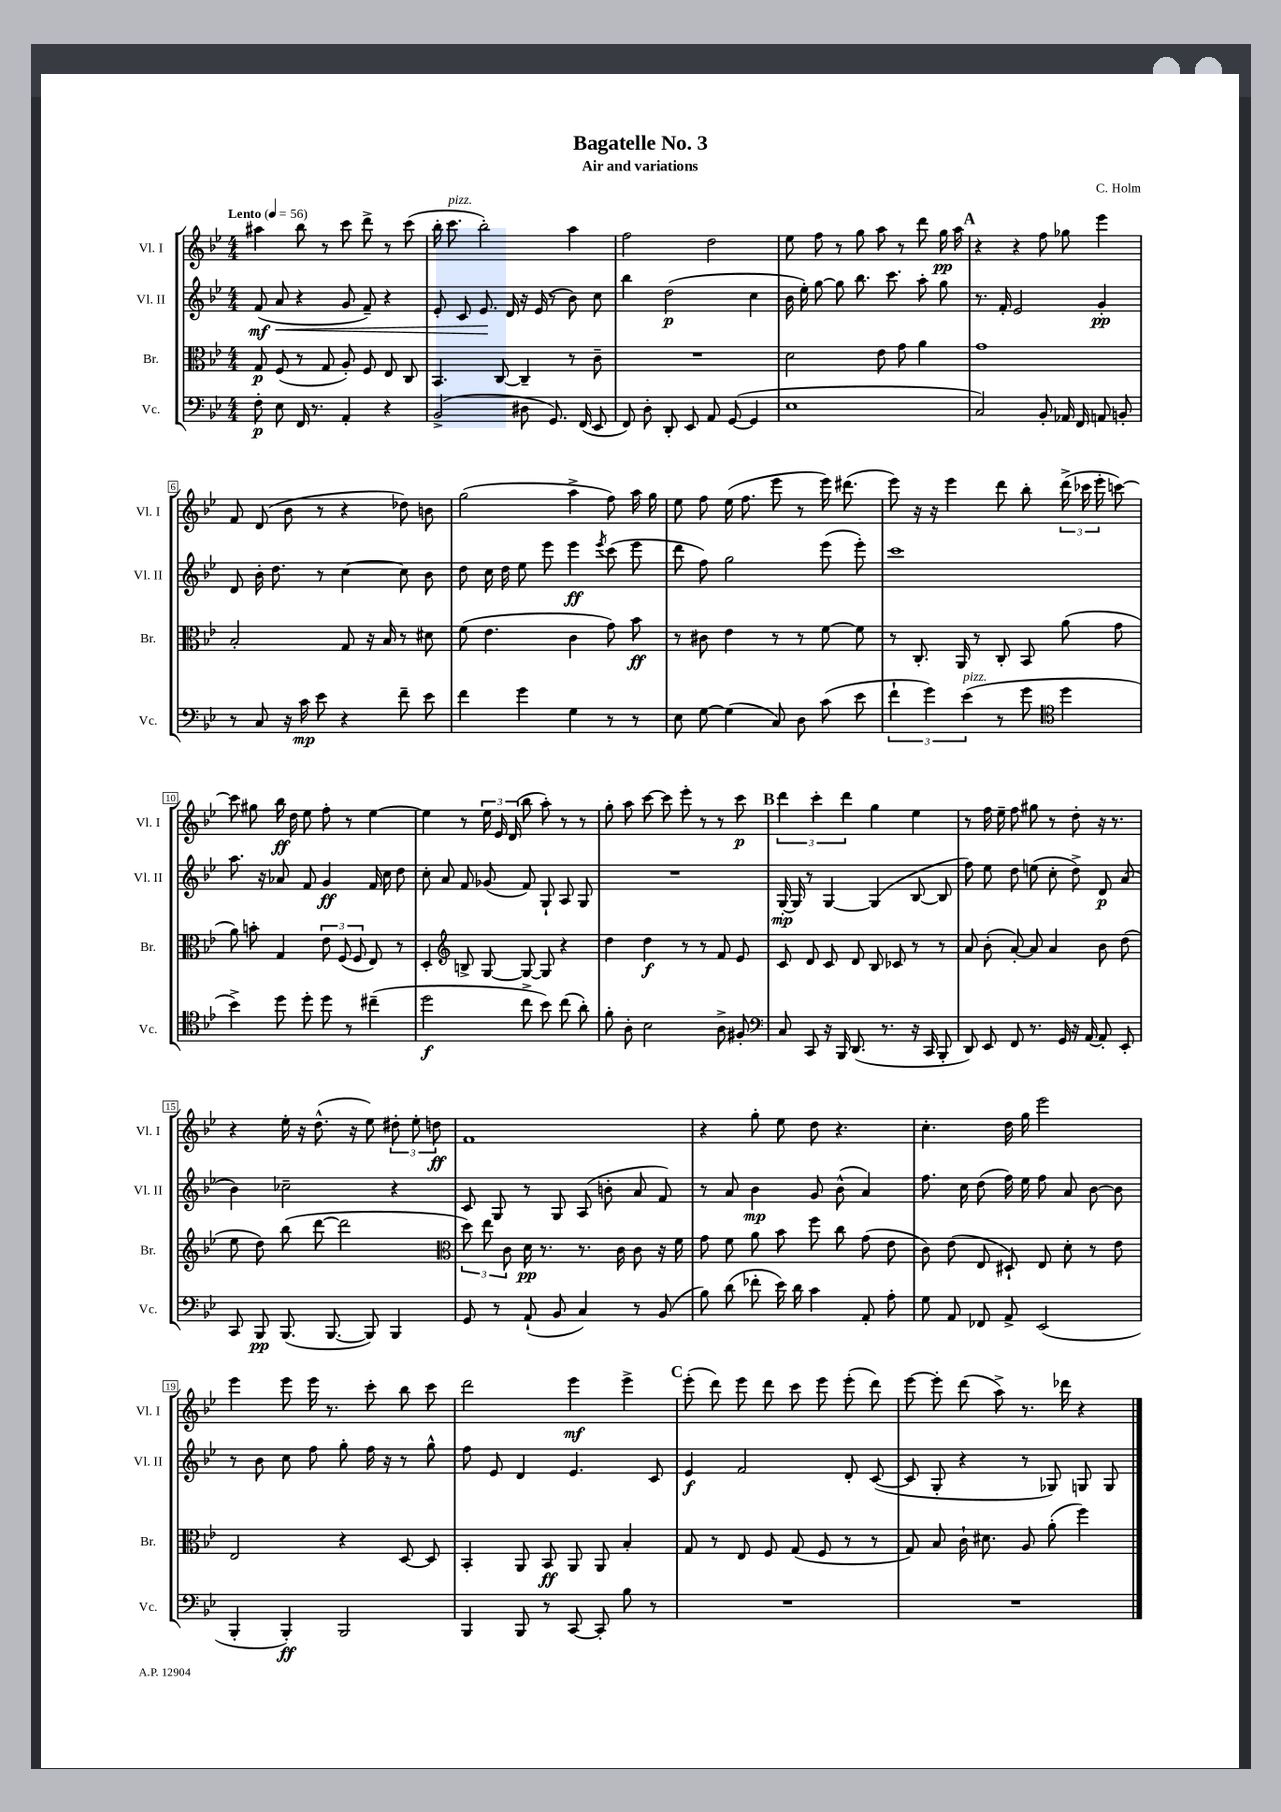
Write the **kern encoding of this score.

**kern	**dynam	**kern	**dynam	**kern	**dynam	**kern	**dynam
*part4	*part4	*part3	*part3	*part2	*part2	*part1	*part1
*staff4	*staff4	*staff3	*staff3	*staff2	*staff2	*staff1	*staff1
*I"Vc.	*	*I"Br.	*	*I"Vl. II	*	*I"Vl. I	*
*I'Vc.	*	*I'Br.	*	*I'Vl. II	*	*I'Vl. I	*
*clefF4	*	*clefC3	*	*clefG2	*	*clefG2	*
*k[b-e-]	*	*k[b-e-]	*	*k[b-e-]	*	*k[b-e-]	*
*M4/4	*	*M4/4	*	*M4/4	*	*M4/4	*
*MM56	*	*MM56	*	*MM56	*	*MM56	*
=1	=1	=1	=1	=1	=1	=1	=1
!	!	!	!	!	!	!LO:TX:a:B:t=Lento	!
8F'\	p	8G/	p	(8f/	mf	4aa#X\	.
!	!	!	!	!	!LO:HP:b	!	!
8E-\	.	(8F/	.	8a/	<	.	.
16FF/	.	8r	.	4r	.	8bb-\	.
8.r	.	.	.	.	.	.	.
.	.	8G/	.	.	.	8r	.
4AA'/	.	8A'/)	.	8g/	.	8ccc\	.
.	.	8F/	.	8f~/)	.	8ddd^\	.
4r	.	8E-/	.	4r	.	8r	.
.	.	8C/	.	.	.	(8ccc\	.
=2	=2	=2	=2	=2	=2	=2	=2
(2BB-^/	.	4.BB-/	.	8e-'/	.	16bb-'\	.
!	!	!	!	!	!	!LO:TX:a:i:t=pizz.	!
.	.	.	.	.	.	8.ccc\	.
.	.	.	.	8c/	.	.	.
.	.	.	.	8.e-/	.	2bb-'\)	.
.	.	[8C/	.	.	.	.	.
.	.	.	.	16d/	[	.	.
8D#X\	.	4C~/]	.	16r	.	.	.
.	.	.	.	(16e-/	.	.	.
8.GG/)	.	.	.	8r	.	.	.
.	.	8r	.	8b-\)	.	4aa\	.
(16FF/	.	.	.	.	.	.	.
8EE-/	.	8c~\	.	8cc\	.	.	.
=3	=3	=3	=3	=3	=3	=3	=3
8FF/)	.	1r	.	4bb-\	.	2ff\	.
8D'\	.	.	.	.	.	.	.
8DD'/	.	.	.	(2dd\	p	.	.
8EE-/	.	.	.	.	.	.	.
8AA/	.	.	.	.	.	2dd\	.
([8GG/	.	.	.	.	.	.	.
4GG/]	.	.	.	4cc\	.	.	.
=4	=4	=4	=4	=4	=4	=4	=4
1E-	.	2d\	.	16b-\	.	8ee-\	.
.	.	.	.	16ee-'\)	.	.	.
.	.	.	.	[8gg\	.	8ff\	.
.	.	.	.	8gg\]	.	8r	.
.	.	.	.	8.bb-\	.	8gg\	.
.	.	8e-\	.	.	.	8aa\	.
.	.	.	.	8.ccc\	.	.	.
.	.	8g\	.	.	.	8r	.
.	.	4a\	.	8aa'\	.	8ddd\	.
.	.	.	.	8gg\	.	16gg\	pp
.	.	.	.	.	.	16aa\	.
!!LO:REH:place=s1:t=A
=5	=5	=5	=5	=5	=5	=5	=5
2C/)	.	1g	.	8.r	.	4r	.
.	.	.	.	16f'/	.	.	.
.	.	.	.	2e-/	.	4r	.
8BB-'/	.	.	.	.	.	8ff\	.
16AA-X/	.	.	.	.	.	8gg-X\	.
16FF/	.	.	.	.	.	.	.
8AAn/	.	.	.	4g'/	pp	4eee-\	.
8BBn'/	.	.	.	.	.	.	.
!!LO:LB:g=z
=6	=6	=6	=6	=6	=6	=6	=6
8r	.	2B-'/	.	8d/	.	8f/	.
8C/	.	.	.	16b-'\	.	(8d/	.
.	.	.	.	8.dd\	.	.	.
16r	.	.	.	.	.	8b-\	.
16c\	mp	.	.	.	.	.	.
8e-\	.	.	.	8r	.	8r	.
4r	.	8G/	.	[4cc\	.	4r	.
.	.	16r	.	.	.	.	.
.	.	16B-/	.	.	.	.	.
8f~\	.	8r	.	8cc\]	.	8dd-X\)	.
8e-\	.	8d#X\	.	8b-\	.	8bn\	.
=7	=7	=7	=7	=7	=7	=7	=7
4f\	.	(8f\	.	8dd\	.	(2gg\	.
.	.	4.e-\	.	16cc\	.	.	.
.	.	.	.	16dd\	.	.	.
4g\	.	.	.	8ee-\	.	.	.
.	.	.	.	8eee-\	.	.	.
4G\	.	4c\	.	4eee-\	ff	4aa^\	.
.	.	.	.	8qeee-/	.	.	.
8r	.	8g\)	.	(8ccc\	.	8ff\)	.
8r	.	8b-\	ff	8eee-\	.	16aa\	.
.	.	.	.	.	.	16gg\	.
=8	=8	=8	=8	=8	=8	=8	=8
8E-\	.	8r	.	8ddd\	.	8ee-\	.
[8G\	.	8c#X\	.	8ff\)	.	8ff\	.
(4G\]	.	4e-\	.	2gg\	.	(16ee-\	.
.	.	.	.	.	.	8.ff\	.
8C/)	.	8r	.	.	.	8eee-\	.
8D\	.	8r	.	.	.	8r	.
(8c\	.	[8f\	.	(8eee-\	.	16eee-\)	.
.	.	.	.	.	.	(8.ddd#X\	.
8e-\	.	8f\]	.	8eee-'\)	.	.	.
=9	=9	=9	=9	=9	=9	=9	=9
6f`\	.	8r	.	1ccc	.	8eee-\)	.
.	.	8.C'/	.	.	.	16r	.
6g\)	.	.	.	.	.	.	.
.	.	.	.	.	.	16r	.
.	.	.	.	.	.	4eee-\	.
.	.	16AA/	.	.	.	.	.
!LO:TX:a:i:t=pizz.	!	!	!	!	!	!	!
(6e-\	.	.	.	.	.	.	.
.	.	8r	.	.	.	.	.
8r	.	8C'/	.	.	.	8ddd\	.
8g\	.	8BB-/	.	.	.	8bb-'\	.
*clefC4	*	*	*	*	*	*	*
4dd\	.	(8a\	.	.	.	(24ddd^\	.
.	.	.	.	.	.	24ccc-X\	.
.	.	.	.	.	.	24eee-'\	.
.	.	8g\	.	.	.	[8cccn\)	.
!!LO:LB:g=z
=10	=10	=10	=10	=10	=10	=10	=10
4b-^\)	.	8a\)	.	8.aa\	.	8ccc\]	.
.	.	8bn'\	.	.	.	8gg#X\	.
.	.	.	.	16r	.	.	.
8dd\	.	4G/	.	8a-X/	.	16bb-\	ff
.	.	.	.	.	.	16dd\	.
8dd'\	.	.	.	8f/	.	8ee-\	.
8dd\	.	12e-\	.	4g/	ff	8ff'\	.
.	.	(12F/	.	.	.	.	.
8r	.	.	.	.	.	8r	.
.	.	12F/	.	.	.	.	.
(4cc#X~\	.	8E-/)	.	16f/	.	[4ee-\	.
.	.	.	.	16cc\	.	.	.
.	.	8r	.	8dd\	.	.	.
=11	=11	=11	=11	=11	=11	=11	=11
2dd\	f	4D'/	.	8cc'\	.	4ee-\]	.
.	.	.	.	8a/	.	.	.
*	*	*clefG2	*	*	*	*	*
.	.	8Bn^/	.	8f/	.	8r	.
.	.	[8G/	.	(8g-X/	.	24ee-\	.
.	.	.	.	.	.	24e-/	.
.	.	.	.	.	.	(24d/	.
8cc^\	.	8G/_	.	8f/)	.	8bb-\	.
8b-\)	.	8G/]	.	8G`/	.	8aa'\)	.
(8cc\	.	4r	.	8A/	.	8r	.
8a'\)	.	.	.	8G/	.	8r	.
=12	=12	=12	=12	=12	=12	=12	=12
8f'\	.	4dd\	.	1r	.	8gg'\	.
8A'\	.	.	.	.	.	8aa\	.
2B-\	.	4dd\	f	.	.	[8ccc\	.
.	.	.	.	.	.	8ccc\]	.
.	.	8r	.	.	.	8eee-'\	.
.	.	8r	.	.	.	8r	.
8A^\	.	8f/	.	.	.	8r	.
8F#X'/	.	8e-/	.	.	.	8ccc\	p
!!LO:REH:place=s1:t=B
=13	=13	=13	=13	=13	=13	=13	=13
*clefF4	*	*	*	*	*	*	*
8C/	.	8c/	.	[16G'/	mp	6ddd\	.
.	.	.	.	16G/]	.	.	.
8CC/	.	8d/	.	8r	.	.	.
.	.	.	.	.	.	6ccc'\	.
16r	.	8c/	.	[4G/	.	.	.
16BBB-/	.	.	.	.	.	.	.
.	.	.	.	.	.	6ddd\	.
(8.DD/	.	8d/	.	.	.	.	.
.	.	8B-/	.	(4G/]	.	4gg\	.
8.r	.	.	.	.	.	.	.
.	.	8c-X/	.	.	.	.	.
16r	.	8r	.	[8B-/	.	4ee-\	.
16CC/	.	.	.	.	.	.	.
8BBB-'/	.	8r	.	8B-/]	.	.	.
=14	=14	=14	=14	=14	=14	=14	=14
8DD/)	.	8a/	.	8ff\)	.	8r	.
8EE-/	.	(8b-'\	.	8ee-\	.	16ff\	.
.	.	.	.	.	.	16ee-~\	.
8FF/	.	[8a'/)	.	8dd\	.	8ff\	.
8.r	.	8a/]	.	(8een\	.	8gg#X\	.
.	.	4a/	.	8cc'\	.	8r	.
16GG/	.	.	.	.	.	.	.
16r	.	.	.	8dd^\)	.	8dd'\	.
[16AA/	.	.	.	.	.	.	.
8AA'/]	.	8b-\	.	8d/	p	16r	.
.	.	.	.	.	.	8.r	.
8EE-'/	.	(8dd\	.	(8a/	.	.	.
!!LO:LB:g=z
=15	=15	=15	=15	=15	=15	=15	=15
8CC/	.	8ee-\	.	4b-\)	.	4r	.
8BBB-/	pp	8dd\)	.	.	.	.	.
(8.BBB-/	.	(8bb-\	.	2cc-X~\	.	16ee-'\	.
.	.	.	.	.	.	16r	.
.	.	[8ddd\	.	.	.	(8.dd^^\	.
[8.BBB-/	.	.	.	.	.	.	.
.	.	2ddd\]	.	.	.	.	.
.	.	.	.	.	.	16r	.
8BBB-/])	.	.	.	.	.	8ee-\)	.
4BBB-/	.	.	.	4r	.	12dd#X'\	.
.	.	.	.	.	.	12ee-'\	.
.	.	.	.	.	.	12ddn\	ff
=16	=16	=16	=16	=16	=16	=16	=16
*	*	*clefC3	*	*	*	*	*
8GG/	.	12dd\)	.	8c/	.	1f	.
.	.	12ee-\	.	.	.	.	.
8r	.	.	.	8G/	.	.	.
.	.	12c\	.	.	.	.	.
(8AA`/	.	16d\	pp	8r	.	.	.
.	.	8.r	.	.	.	.	.
8BB-/	.	.	.	8G/	.	.	.
4C/)	.	8.r	.	(8A/	.	.	.
.	.	.	.	8bn'\	.	.	.
.	.	16c\	.	.	.	.	.
8r	.	8c\	.	8a/	.	.	.
(8BB-/	.	16r	.	8f/)	.	.	.
.	.	16f\	.	.	.	.	.
=17	=17	=17	=17	=17	=17	=17	=17
8B-\)	.	8g\	.	8r	.	4r	.
(8d\	.	8f\	.	8a/	.	.	.
8f-X'\	.	8a\	.	4b-\	mp	8gg'\	.
16e-\)	.	8b-\	.	.	.	8ee-\	.
16d\	.	.	.	.	.	.	.
4c\	.	8ff\	.	8g/	.	8dd\	.
.	.	8cc\	.	(8b-^^\	.	4.r	.
8AA'/	.	(8g\	.	4a/)	.	.	.
8A'\	.	8e-\	.	.	.	.	.
=18	=18	=18	=18	=18	=18	=18	=18
8G\	.	8c\)	.	8.ff\	.	4.cc'\	.
8AA/	.	(8e-\	.	.	.	.	.
.	.	.	.	16cc\	.	.	.
8FF-X/	.	8E-/	.	(8dd\	.	.	.
8AA^/	.	8D#X`/)	.	16ff\)	.	16dd\	.
.	.	.	.	16ee-\	.	16gg\	.
(2EE-/	.	8E-/	.	8ff\	.	2eee-\	.
.	.	8d'\	.	8a/	.	.	.
.	.	8r	.	[8b-\	.	.	.
.	.	8e-\	.	8b-\]	.	.	.
!!LO:LB:g=z
=19	=19	=19	=19	=19	=19	=19	=19
4BBB-'/	.	2E-/	.	8r	.	4eee-\	.
.	.	.	.	8b-\	.	.	.
4BBB-'/)	ff	.	.	8cc\	.	8eee-\	.
.	.	.	.	8ff\	.	16eee-\	.
.	.	.	.	.	.	8.r	.
2BBB-/	.	4r	.	8gg'\	.	.	.
.	.	.	.	16ff\	.	8ccc'\	.
.	.	.	.	16r	.	.	.
.	.	[8D/	.	8r	.	8bb-\	.
.	.	8D/]	.	8gg^^\	.	8ccc\	.
=20	=20	=20	=20	=20	=20	=20	=20
4BBB-/	.	4BB-'/	.	8ff\	.	2ddd\	.
.	.	.	.	8e-/	.	.	.
8BBB-/	.	8AA/	.	4d/	.	.	.
8r	.	8BB-/	ff	.	.	.	.
[8CC/	.	8AA/	.	4.e-/	.	4eee-\	mf
8CC'/]	.	8AA/	.	.	.	.	.
8B-\	.	4B-'/	.	.	.	4eee-^\	.
8r	.	.	.	8c/	.	.	.
!!LO:REH:place=s1:t=C
=21	=21	=21	=21	=21	=21	=21	=21
1r	.	8G/	.	4e-/	f	(8eee-'\	.
.	.	8r	.	.	.	8ddd\)	.
.	.	8E-/	.	2f/	.	8eee-\	.
.	.	8F/	.	.	.	8ddd\	.
.	.	(8G/	.	.	.	8ccc\	.
.	.	8F/	.	.	.	8eee-\	.
.	.	8r	.	8d'/	.	(8eee-'\	.
.	.	8r	.	([8c/	.	8ddd\)	.
=22	=22	=22	=22	=22	=22	=22	=22
1r	.	8G/)	.	8c/]	.	[8eee-\	.
.	.	8B-/	.	8G'/	.	8eee-'\]	.
.	.	16c`\	.	4r	.	(8ddd\	.
.	.	8.d#X\	.	.	.	.	.
.	.	.	.	.	.	8aa^\)	.
.	.	8A/	.	8r	.	8.r	.
.	.	(8a'\	.	8G-X/)	.	.	.
.	.	.	.	.	.	16ddd-X\	.
.	.	4ff\)	.	8Gn/	.	4r	.
.	.	.	.	8G/	.	.	.
==	==	==	==	==	==	==	==
*-	*-	*-	*-	*-	*-	*-	*-
